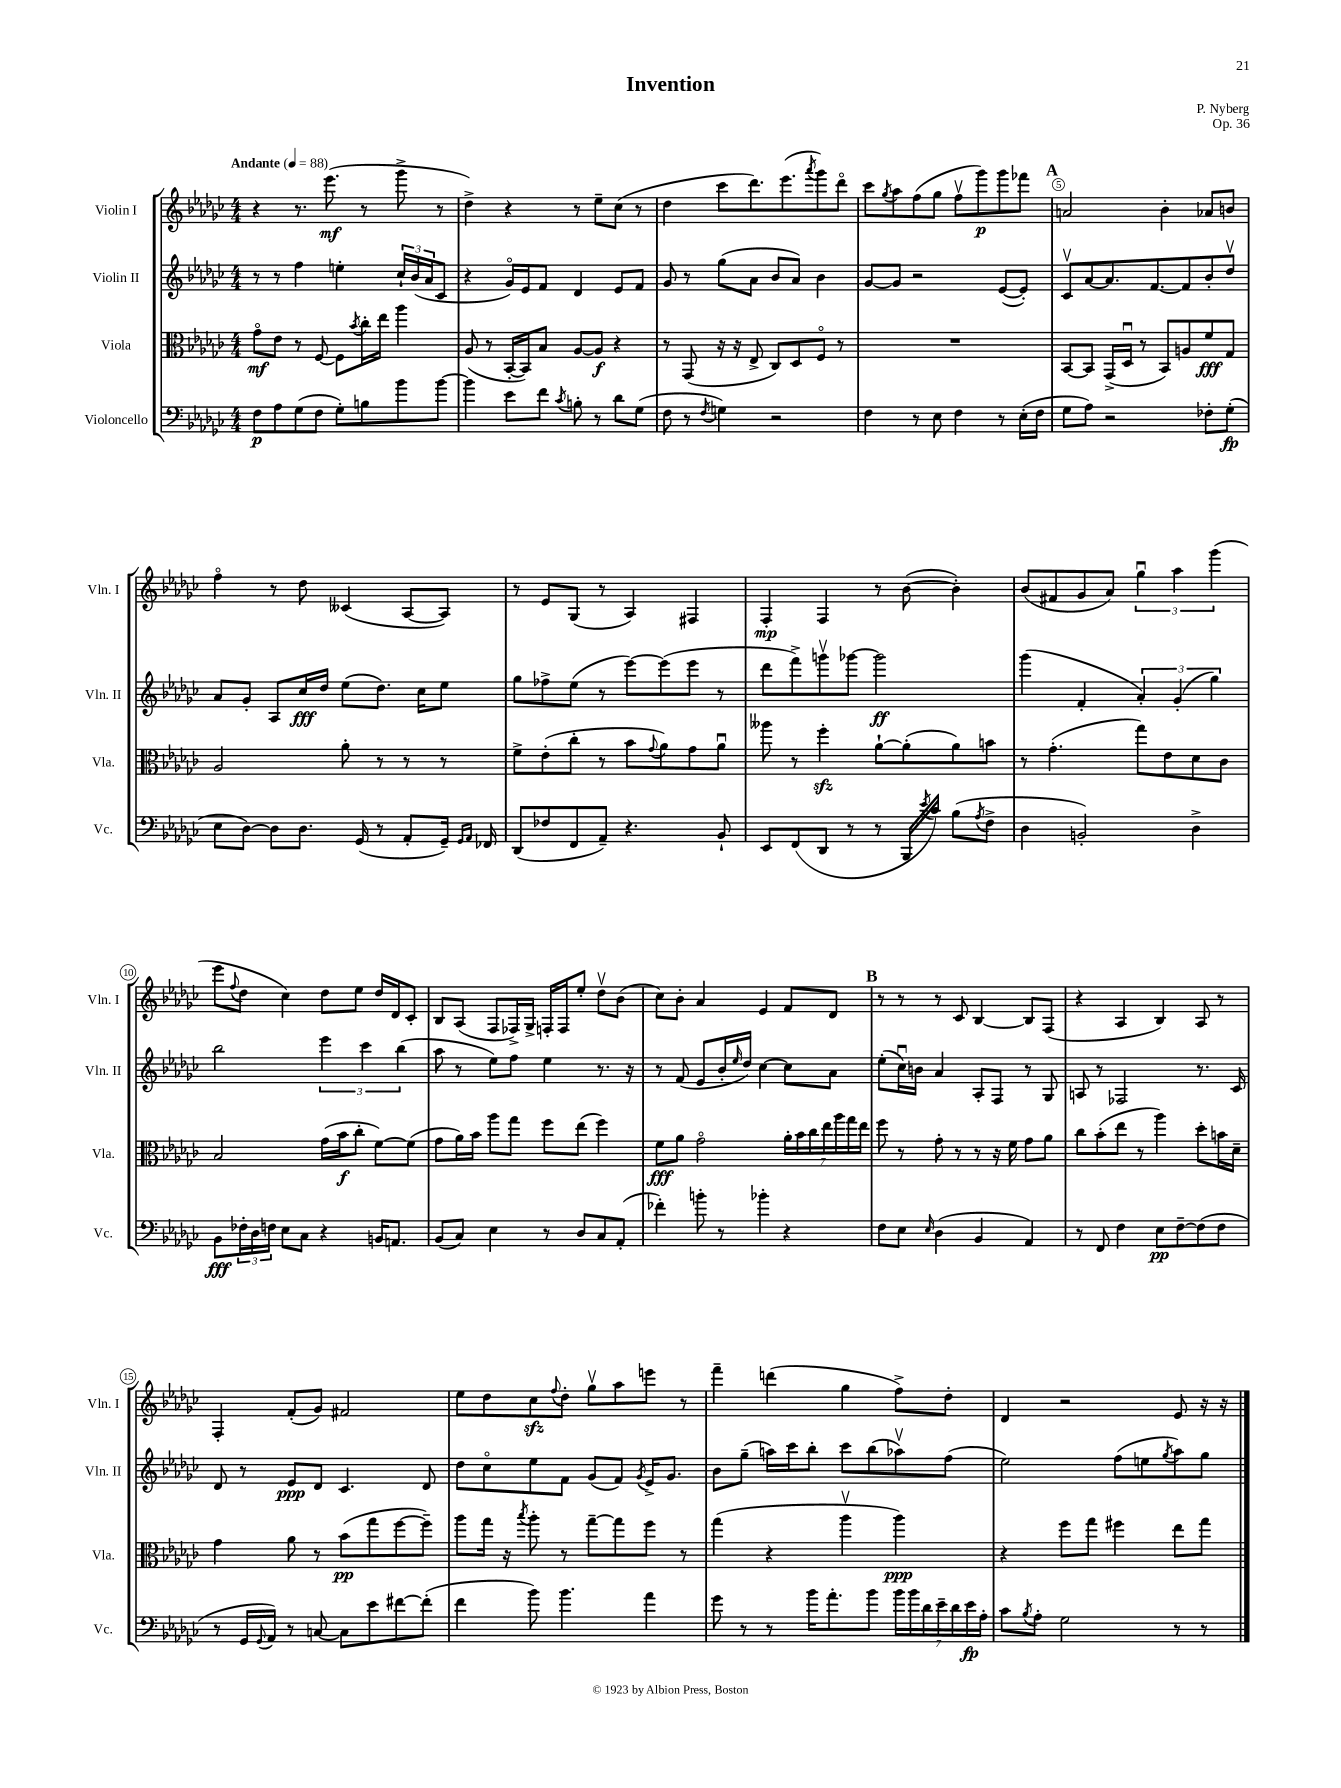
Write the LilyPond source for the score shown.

\header { title = "Invention" composer = "P. Nyberg" opus = "Op. 36" }
<<
\new StaffGroup <<
\new Staff = "s0" \with { instrumentName = "Violin I" shortInstrumentName = "Vln. I" } {
    \clef treble \key ges \major \numericTimeSignature \time 4/4 \tempo "Andante" 4 = 88
    r4 r8. ees'''8.\mf( r8 ges'''8-> r8 |
    des''4->) r4 r8 ees''8-- ces''8( r8 |
    des''4 ces'''8 des'''8.) ees'''8.( \acciaccatura { aes'''8 } ges'''8) des'''8\flageolet |
    ces'''8 \acciaccatura { ges''8 } aes''8 f''8( ges''8 f''8\upbow ges'''8\p) ges'''8 fes'''8 |
    \mark \markup { \bold "A" } a'2 bes'4-. aes'8 b'8 |
    f''4\flageolet r8 des''8 ceses'4( aes8~ aes8) |
    r8 ees'8 ges8( r8 aes4) fis4 |
    f4-.\mp f4 r8 bes'8~( bes'4-.) |
    bes'8( fis'8 ges'8 aes'8) \tuplet 3/2 { ges''4\downbow aes''4 ges'''4( } |
    ees'''8 \appoggiatura { f''8 } des''8 ces''4) des''8 ees''8 des''16 des'16 ces'8-. |
    bes8 aes8( f8 fes16->) ges16-> f16-. f16 ees''8-. des''8\upbow bes'8( |
    ces''8) bes'8-. aes'4 ees'4 f'8 des'8 |
    \mark \markup { \bold "B" } r8 r8 r8 ces'8 bes4~ bes8 f8( |
    r4 aes4 bes4) aes8 r8 |
    f4-. f'8-.( ges'8) fis'2 |
    ees''8 des''8 ces''8\sfz \appoggiatura { f''8 } des''8-. ges''8\upbow aes''8 e'''8 r8 |
    f'''4-- d'''4( ges''4 f''8->) des''8-. |
    des'4 r2 ees'8 r16 r16 \bar "|." |
}
\new Staff = "s1" \with { instrumentName = "Violin II" shortInstrumentName = "Vln. II" } {
    \clef treble \key ges \major \numericTimeSignature \time 4/4
    r8 r8 f''4 e''4-. \tuplet 3/2 { ces''16-! bes'16( aes'16 } ces'8 |
    r4 ges'16\flageolet) ees'16 f'8 des'4 ees'8 f'8 |
    ges'8 r8 ges''8( aes'8 bes'8 aes'8) bes'4 |
    ges'8~ ges'8 r2 ees'8~( ees'8-.) |
    \mark \markup { \bold "A" } ces'8\upbow aes'8~ aes'8. f'8.~ f'8 bes'8-. des''8\upbow |
    aes'8 ges'8-. aes8 ces''16\fff des''16 ees''8( des''8.) ces''16 ees''8 |
    ges''8 fes''8-> ees''8( r8 ees'''8~) ees'''8( ees'''8 r8 |
    des'''8 f'''8->) g'''8\upbow ges'''8~ ges'''2\ff |
    ges'''4( f'4-. \tuplet 3/2 { aes'4-.) ges'4-.( ges''4) } |
    bes''2 \tuplet 3/2 { ees'''4 ces'''4 bes''4( } |
    aes''8 r8 ees''8) f''8 ees''4 r8. r16 |
    r8 f'8( ees'8 bes'16-. \grace { ees''16 } des''16) ces''4~ ces''8 aes'8 |
    \mark \markup { \bold "B" } ees''8-.( ces''16\downbow) b'16 aes'4 aes8-. f8 r8 ges8 |
    a8 r8 fes2 r8. ces'16 |
    des'8 r8 ees'8\ppp des'8 ces'4. des'8 |
    des''8 ces''8\flageolet ees''8 f'8 ges'8( f'8) \acciaccatura { ges'8 } ees'16-> ges'8. |
    bes'8 ges''8--( a''16) ces'''16 bes''8-. ces'''8 bes''8( aes''8\upbow) f''8( |
    ees''2) f''8( e''8 \acciaccatura { ges''8 } aes''8) ges''8 \bar "|." |
}
\new Staff = "s2" \with { instrumentName = "Viola" shortInstrumentName = "Vla." } {
    \clef alto \key ges \major \numericTimeSignature \time 4/4
    ges'8\flageolet\mf ees'8 r8 f8~ f8 \acciaccatura { bes'8 } ces''16-. ees''16 aes''4 |
    aes8( r8 bes,16~-. bes,16) bes8 aes8~ aes8\f r4 |
    r8 ges,8( r16 r16 ees8-> ces8) des8 f8\flageolet r8 |
    R1 |
    \mark \markup { \bold "A" } bes,8~ bes,8 ges,16->( des16\downbow r8 bes,8) a8 f'8\fff ges8 |
    aes2 aes'8-. r8 r8 r8 |
    f'8-> ees'8-.( ces''8-. r8 bes'8 \appoggiatura { ges'8 } aes'8) ges'8 aes'8\downbow |
    aeses''8 r8 f''4-.\sfz aes'8~-! aes'8-.( aes'8) b'8 |
    r8 ges'4.-.( ges''8) ees'8 des'8 ces'8 |
    bes2 ges'16( bes'16\f ces''8-. f'8~) f'8( |
    ges'8 aes'16) bes'16 aes''8 ges''8 f''8 ees''8( f''4) |
    f'8\fff aes'8 ges'2\flageolet \tuplet 7/4 { aes'16-. bes'16 ces''16 ees''16 aes''16 ges''16 ees''16 } |
    \mark \markup { \bold "B" } f''8 r8 ges'8-. r8 r8 r16 f'16 ges'8 aes'8 |
    ces''8 bes'8-.( ees''8 r8 aes''4) des''8-. b'16 des'16-- |
    ges'4 aes'8 r8 bes'8\pp( ges''8 f''8~ f''8--) |
    aes''8 ges''16 r16 \acciaccatura { bes''8 } aes''8-. r8 ges''8~-- ges''8 f''8 r8 |
    ges''4( r4 aes''4\upbow aes''4\ppp) |
    r4 f''8 ges''8 fis''4 ees''8 ges''8 \bar "|." |
}
\new Staff = "s3" \with { instrumentName = "Violoncello" shortInstrumentName = "Vc." } {
    \clef bass \key ges \major \numericTimeSignature \time 4/4
    f8\p aes8 ges8( f8 ges8-.) b8 bes'8 bes'8~ |
    bes'4 ees'8 f'8 \acciaccatura { ces'8 } b8-. r8 des'8 ges8( |
    f8 r8 \acciaccatura { f8 } g4) r2 |
    f4 r8 ees8 f4 r8 ees16-.( f16 |
    \mark \markup { \bold "A" } ges8 aes8) r2 fes8-. ges8-.\fp( |
    ees8 des8~) des8 des8. ges,16( r8 aes,8-. ges,16--) \grace { ges,16 aes,16 } fes,16 |
    des,8( fes8 f,8 aes,8--) r4. bes,8-! |
    ees,8 f,8( des,8 r8 r8 bes,,16 \acciaccatura { ees'8 } ces'16) bes8( \acciaccatura { aes8 } f8-> |
    des4 b,2-.) des4-> |
    bes,8\fff \tuplet 3/2 { fes16-. des16 f16 } ees8 ces8 r4 b,16 a,8. |
    bes,8( ces8) ees4 r8 des8 ces8 aes,8-.( |
    fes'4-.) b'8-. r8 bes'4-. r4 |
    \mark \markup { \bold "B" } f8 ees8 \grace { ees16 } des4( bes,4 aes,4) |
    r8 f,8 f4 ees8\pp f8~-- f8( f8 |
    r8 ges,16 \appoggiatura { ges,8 } aes,16) r8 c8~ c8 ees'8 fis'8~ fis'8-.( |
    f'4 bes'8) bes'4. aes'4 |
    ges'8 r8 r8 bes'16 aes'8.-. bes'8 \tuplet 7/4 { bes'16 bes'16 des'16 ees'16-- des'16 ees'16\fp aes16-. } |
    ces'8 \acciaccatura { bes8 } aes8-. ges2 r8 r8 \bar "|." |
}
>>
>>
\layout { \context { \Score \override BarNumber.break-visibility = ##(#f #t #t) barNumberVisibility = #(every-nth-bar-number-visible 5) \override BarNumber.stencil = #(make-stencil-circler 0.1 0.3 ly:text-interface::print) } }
